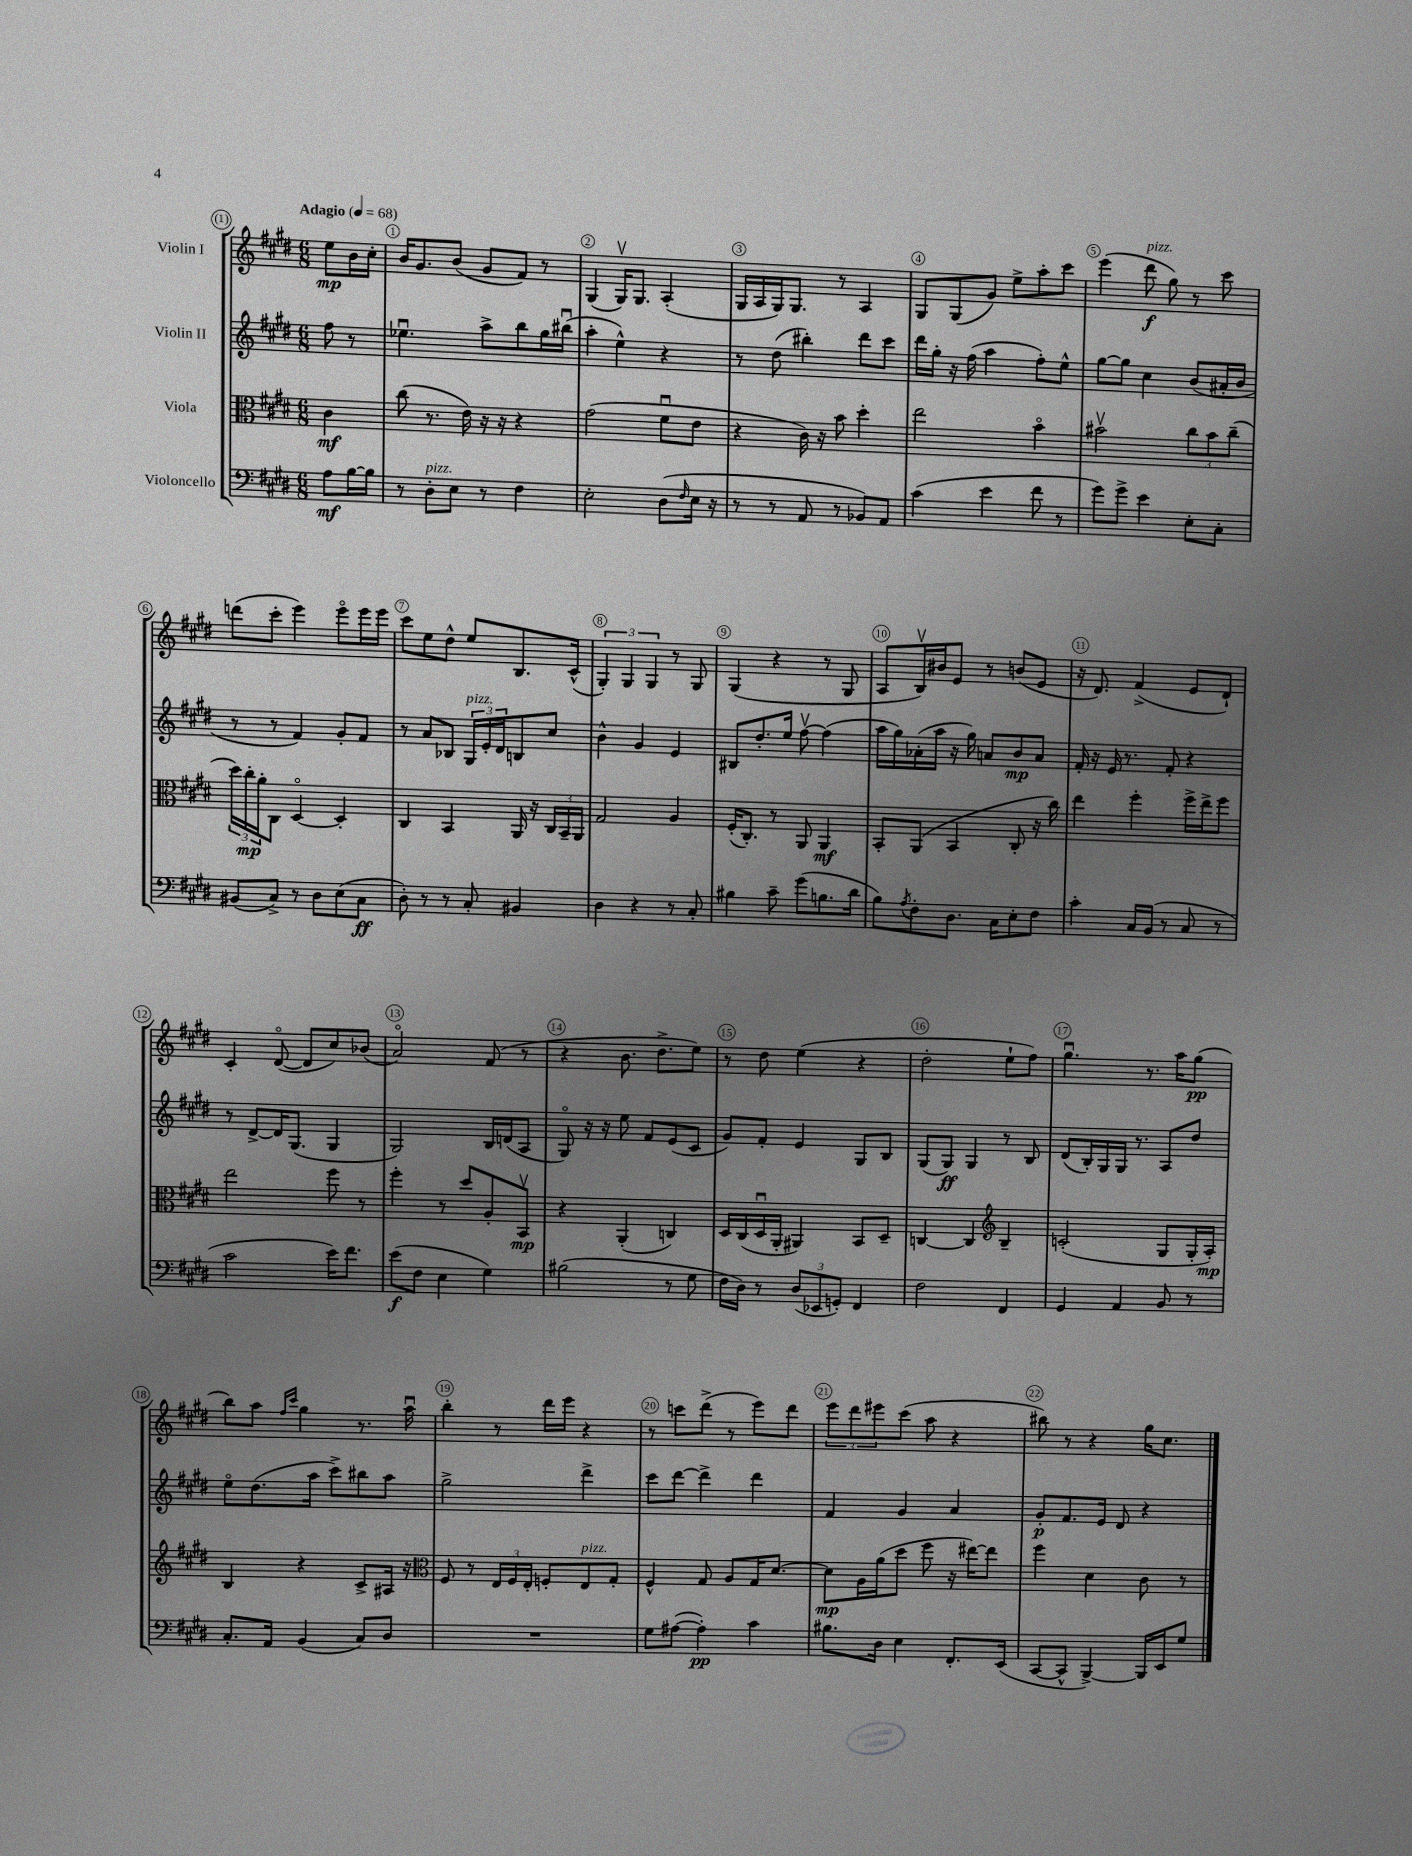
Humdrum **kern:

**kern	**kern	**kern	**kern
*staff4	*staff3	*staff2	*staff1
*clefF4	*clefC3	*clefG2	*clefG2
*k[f#c#g#d#]	*k[f#c#g#d#]	*k[f#c#g#d#]	*k[f#c#g#d#]
*M6/8	*M6/8	*M6/8	*M6/8
*MM68	*MM68	*MM68	*MM68
8A	4c#	8ff#	8ee
[16B	.	8r	16b
16B]	.	.	16cc#'
=	=	=	=
8r	(8cc#	4.ee-u	16b
.	.	.	8.g#
8D#'	8.r	.	.
8E	.	.	(8b
.	16e)	.	.
8r	16r	8aa^	8g#
.	16r	.	.
4F#	4r	8bb	8f#)
.	.	16gg#	8r
.	.	(16bb#u	.
=	=	=	=
2E'	(2g#	4aa'	(4G#
.	.	4ee^^)	16G#v)
.	.	.	8.G#
(8D#	8f#u	4r	(4A'
16qqF#	.	.	.
16E	8e	.	.
16r	.	.	.
=	=	=	=
8r	4r	8r	16G#
.	.	.	16A
8r	.	(8dd#	16G#)
.	.	.	8.G#
8AA	16c#)	4bb#')	.
.	16r	.	.
8r	8b	.	8r
8BB-)	4dd#'	8ddd#	4A
8AA	.	8ccc#	.
=	=	=	=
(4c#	2ee	16ddd#	8G#
.	.	16gg#'	.
.	.	16r	(8G#
.	.	(16ff#	.
4e	.	4aa	8g#)
.	.	.	8ee^
8f#	4bo	8ff#')	8aa'
8r	.	8ee^^	8ccc#
=	=	=	=
8g#)	2b#v	[8gg#	(4eee
8g#^	.	8gg#]	.
4e	.	4cc#	8ddd#
.	.	.	8gg#)
8E'	12cc#	(8b	8r
.	12b#	.	.
8C#'	.	16a#'	8ccc#
.	(12cc#~	.	.
.	.	16b	.
=	=	=	=
(8BB#	24dd#)	8r	(8ddd
.	24cc#'	.	.
.	24a'	.	.
8C#^)	8C#	8r	8ccc#'
8r	[4D#o	4f#)	4eee)
8D#	.	.	.
(8E	4D#']	8g#'	8eeeo
8C#	.	8f#	16eee
.	.	.	16eee
=	=	=	=
8D#')	4C#	8r	8ccc#
8r	.	8a	8ee
8r	4BB	8B-	8dd#^^
8C#'	.	24G#	8ee
.	.	24e'	.
.	.	24d#	.
4BB#	16AA	8B	8.B
.	16r	.	.
.	24C#	8cc#	.
.	24BB~	.	.
.	.	.	(16c#^^
.	24AA	.	.
=	=	=	=
4D#	2G#	4b^^	6G#')
.	.	.	6G#
4r	.	4g#	.
.	.	.	6G#
8r	4A	4e	8r
8C#'	.	.	8G#
=	=	=	=
4B#	(16F#'	8B#	(4G#
.	8.C#')	.	.
.	.	8.dd#'	.
8c#~	8r	.	4r
.	.	16ee	.
(8g#	8AA	[8ff#v	.
8.B	4AA	(4ff#]	8r
.	.	.	8G#
16d#	.	.	.
=	=	=	=
8B)	8BB'	16aa	8A
.	.	16gg#)	.
8qA	.	.	.
8F#'	(8AA	(16a-'	16Bv)
.	.	16aa	16b#
8.D#	4BB	16r	8e
.	.	16gg#)	.
.	.	8a	8r
16C#	.	.	.
8E'	8C#'	8b	(8b
8F#	16r	8a	8e
.	16cc#)	.	.
=	=	=	=
4c#'	4ee	16f#'	16r
.	.	16r	8.d#)
.	.	16e	.
.	.	8.r	.
16C#	4ff#'	.	(4f#^
(16BB	.	.	.
8r	.	8f#'	.
8C#	16ff#^	4r	8e
.	16ee^	.	.
8r	8ff#	.	8d#`)
=	=	=	=
2c#	2ee	8r	4c#'
.	.	[8d#^	.
.	.	16d#]	([8d#o
.	.	(8.G#	.
.	.	.	8d#]
16e)	8ff#	4G#	8cc#)
8.f#	.	.	.
.	8r	.	(8b-
=	=	=	=
(8e	4ff#'	2G#)	2ao)
8F#	.	.	.
4E	8r	.	.
.	8dd#	.	.
4G#)	8A'	16B	(8f#
.	.	(16d	.
.	8BBv	8A	8r
=	=	=	=
(2B#	4r	8G#o)	4r
.	.	16r	.
.	.	16r	.
.	(4AA'	8ee	8.b
.	.	8f#	.
.	.	.	8.dd#^
8r	4C)	(8e	.
8G#	.	8c#	8ee)
=	=	=	=
16F#	16D#	8g#)	8r
16D#)	(16C#	.	.
8r	16D#u	8f#'	8dd#
.	16AA'	.	.
(12D#	4AA#)	4e	(4ee
12EE-	.	.	.
12GG')	.	.	.
4FF#	8BB	8G#	4r
.	8D#~	8B	.
=	=	=	=
2F#	[4C	(8G#	2dd#'
.	.	8G#)	.
.	4C]	4G#	.
*	*clefG2	*	*
4FF#	4B~	8r	8ee`
.	.	8B	8ff#)
=	=	=	=
4GG#	(2c'	(8d#	4.gg#u
.	.	16B')	.
.	.	16G#	.
4AA	.	16G#	.
.	.	8.r	.
.	.	.	8.r
8BB	8G#	8A	.
.	.	.	16aa
8r	16G#'	8dd#	(8gg#
.	16A')	.	.
=	=	=	=
8.C#'	4B	8eeo	8bb)
.	.	(8.dd#	8aa
16AA	.	.	.
.	.	.	16qqff#
.	.	.	16qqccc#
(4BB	4r	.	4gg#
.	.	16aa	.
.	.	8ccc#^)	.
8C#)	8c#^	8bb#	8.r
8D#	16A#	8aa	.
.	16r	.	16aau
=	=	=	=
*	*clefC3	*	*
2.r	8F#	2gg#^	4bb'
.	8r	.	.
.	24E	.	8r
.	24F#	.	.
.	24E'	.	.
.	8F'	.	16ddd#
.	.	.	16eee
.	8E	4ddd#^	4r
.	8G#'	.	.
=	=	=	=
8G#	4F#^^	8ccc#	8r
([8A#	.	[8ddd#	8ccc
4A#'])	8G#	4ddd#^]	(8ddd#^
.	8A	.	8r
4c#	16G#	4ddd#	8eee)
.	[8.d#	.	.
.	.	.	8ddd#
=	=	=	=
8.B#	8d#]	4f#	12eee
.	.	.	12ddd#
.	16A	.	.
.	.	.	12eee#
16D#	(16a	.	.
4E	8dd#	4g#	(8ccc#
.	8ff#	.	8aa
8.FF#'	16r	4a	4r
.	[16ee#)	.	.
.	8ee#]	.	.
(16EE	.	.	.
=	=	=	=
[8CC#	4ff#	8g#'	8bb#)
8CC#^^]	.	8.f#	8r
[4BBB^)	4d#	.	4r
.	.	16e	.
.	.	8d#	.
16BBB]	8c#	4r	16gg#
16EE	.	.	8.cc#
8G#	8r	.	.
==	==	==	==
*-	*-	*-	*-
